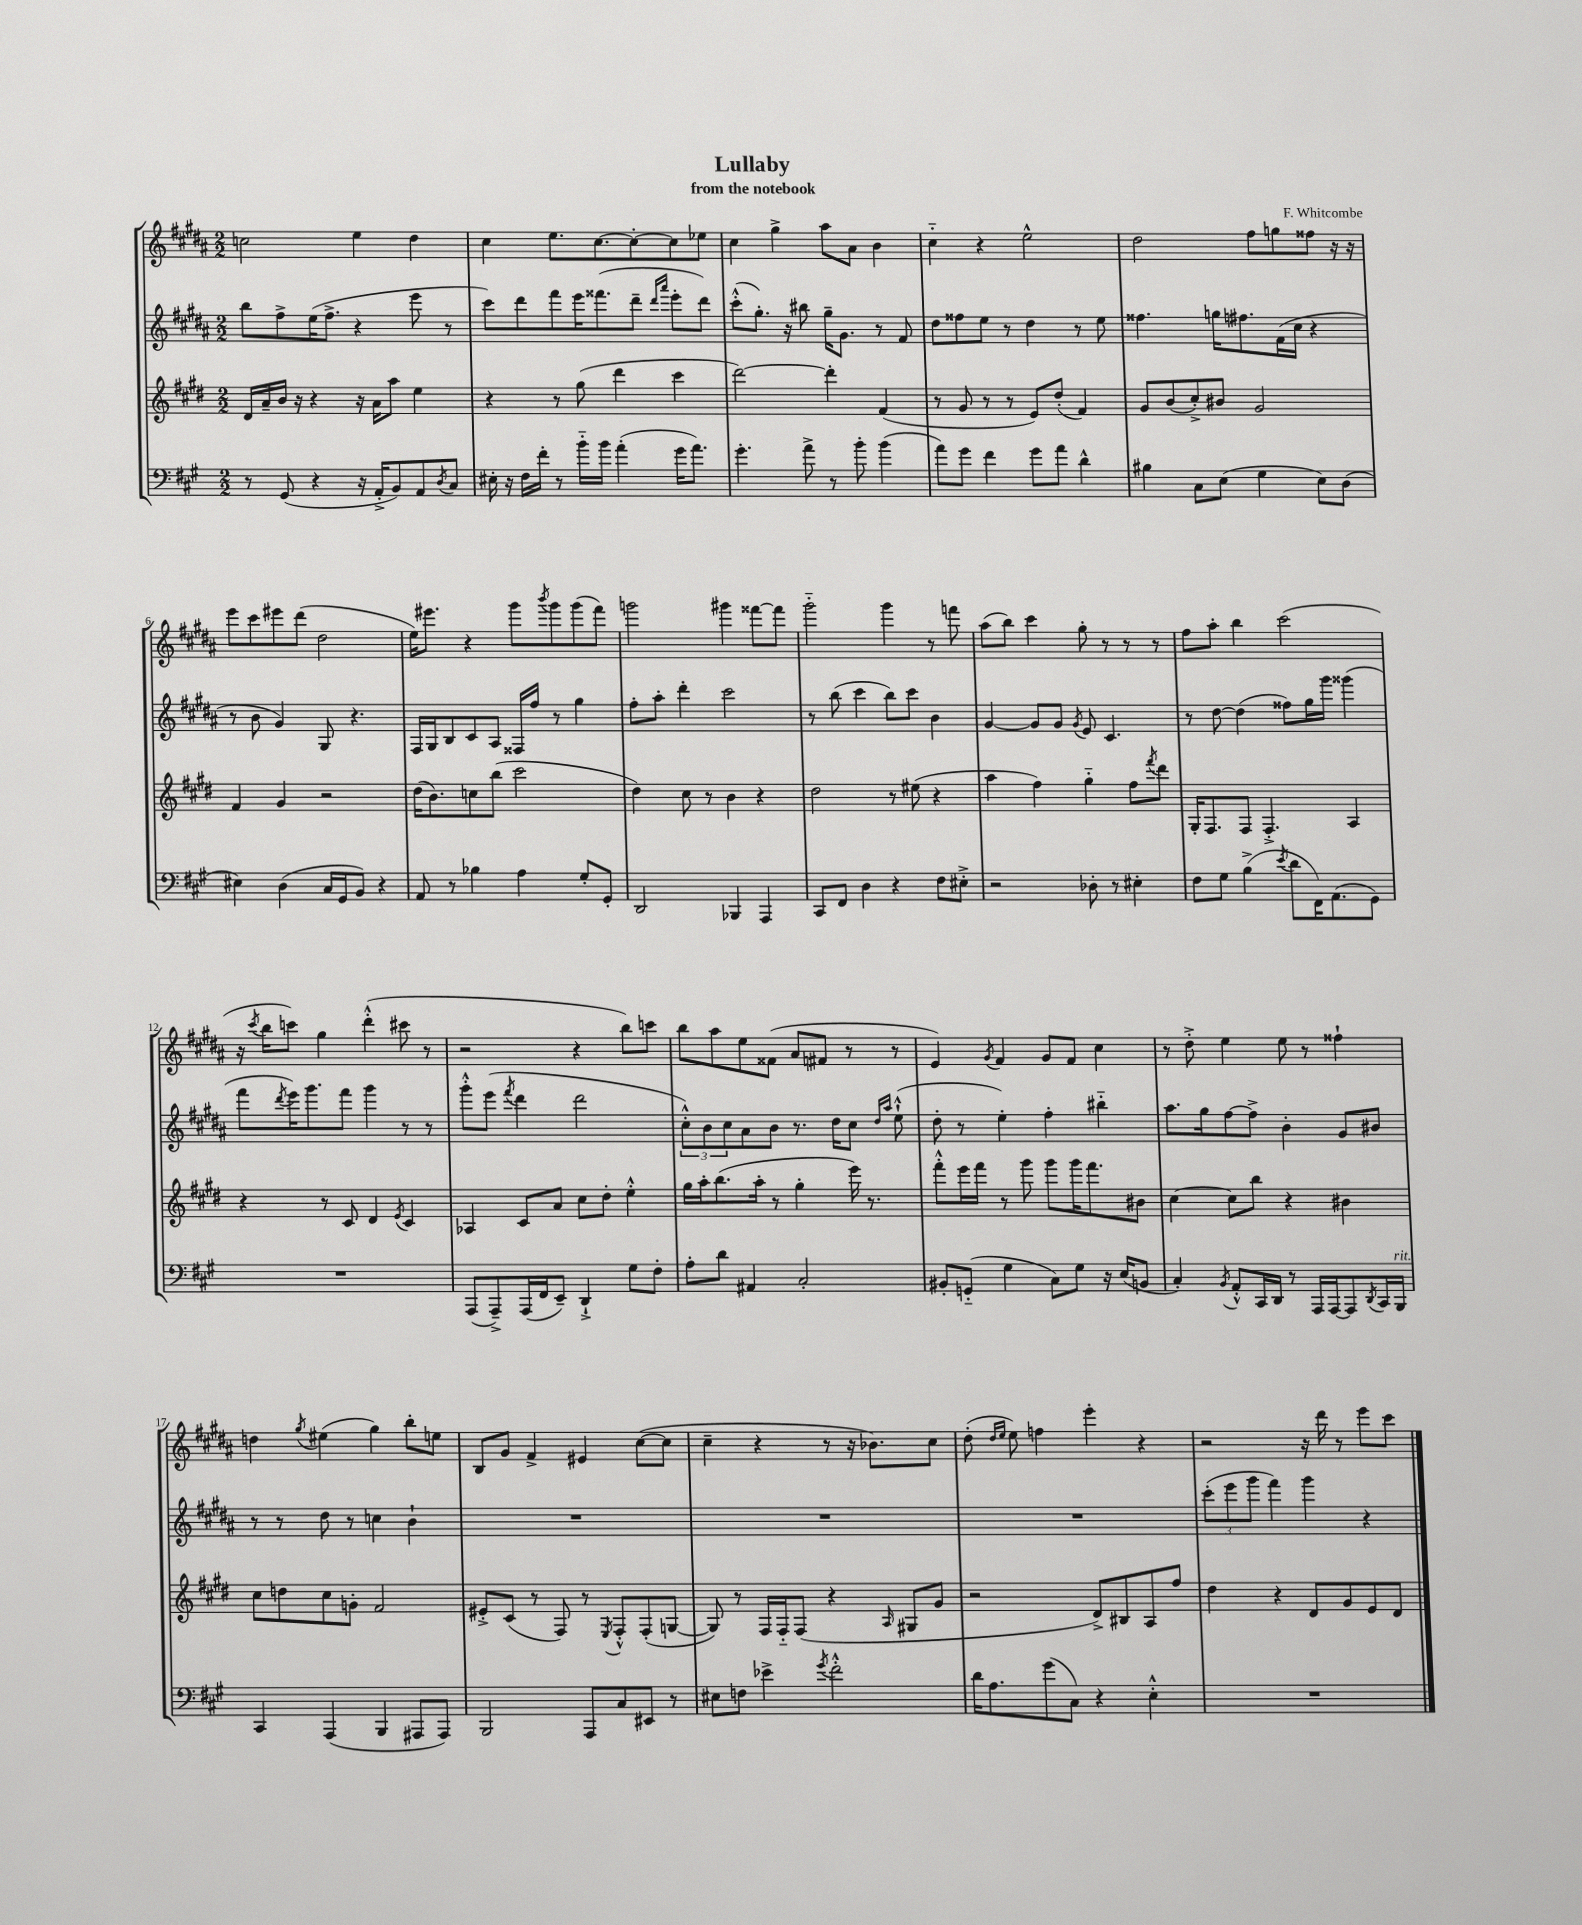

**kern	**kern	**kern	**kern
*staff4	*staff3	*staff2	*staff1
*clefF4	*clefG2	*clefG2	*clefG2
*k[f#c#g#]	*k[f#c#g#d#]	*k[f#c#g#d#a#]	*k[f#c#g#d#a#]
*M2/2	*M2/2	*M2/2	*M2/2
8r	16d#	8bb	2cc
.	16a~	.	.
(8GG#	16b	8ff#^	.
.	16r	.	.
4r	4r	(16ee	.
.	.	8.ff#^	.
16r	16r	4r	4ee
16AA'^	16a	.	.
8BB)	8aa	.	.
8AA	4ee	8eee	4dd#
8qD	.	.	.
8C#	.	8r	.
=	=	=	=
16E#'	4r	8ccc#)	4cc#
16r	.	.	.
16F#	.	8ddd#	.
16f#'	.	.	.
8r	8r	8fff#	8.ee
16b'~	(8gg#	16eee	.
16b	.	(8.fff##	[8.cc#
(4a'	4ddd#	.	.
.	.	8ddd#~	8cc#'_
.	.	16qqddd#	.
.	.	16qqaaa#	.
16g#	4ccc#	8eee'	8cc#]
8.a)	.	.	.
.	.	8ddd#)	8ee-
=	=	=	=
4.g#'	[2ddd#)	(8ccc#'^^	4cc#
.	.	8.gg#')	.
.	.	.	4gg#^
.	.	16r	.
8a^	.	8bb#	.
8r	4ddd#']	16gg#~	8aa#
.	.	8.g#	.
8b'	.	.	8a#
(4b	(4f#	8r	4b
.	.	8f#	.
=	=	=	=
8a)	8r	8dd#	4cc#'~
8g#	8g#	8ff##	.
4f#	8r	8ee	4r
.	8r	8r	.
8g#	8e)	4dd#	2ee^^
8a	(8dd#'	.	.
4d^^	4f#)	8r	.
.	.	8ee	.
=	=	=	=
4B#	8g#	4.ff##	2dd#
.	(8b	.	.
8C#	8cc#'^)	.	.
(8E	8b#	16gg	.
.	.	8.ff#	.
4G#	2g#	.	8ff#
.	.	(16f#	8gg
.	.	16cc#	.
8E)	.	4r	8ff##
(8D	.	.	16r
.	.	.	16r
=	=	=	=
4E#)	4f#	8r	8eee
.	.	8b	8ccc#
(4D	4g#	4g#)	8eee#
.	.	.	(8ddd#
16C#	2r	8G#	2dd#
16GG#	.	.	.
8BB)	.	4.r	.
4r	.	.	.
=	=	=	=
8AA	(16dd#	16F#	16ee)
.	8.b)	16G#	8.eee#
8r	.	8B	.
4B-	8cc	8c#	4r
.	(8bb	8A#	.
4A	2ccc#	16F##	8ggg#
.	.	16ff#	.
.	.	.	8qbbb
.	.	8r	8ggg#
8G#'	.	4gg#	(8ggg#
8GG#'	.	.	8fff#)
=	=	=	=
2DD	4dd#)	8ff#'	2ggg
.	.	8aa#'	.
.	8cc#	4ddd#'	.
.	8r	.	.
4BBB-	4b	2ccc#	4ggg#
4AAA	4r	.	[8fff##
.	.	.	8fff##]
=	=	=	=
8CC#	2dd#	8r	2ggg#'~
8FF#	.	(8bb	.
4D	.	4ccc#	.
4r	8r	8bb)	4ggg#
.	(8ee#	8ccc#	.
8F#	4r	4b	8r
8E#'^	.	.	8fff
=	=	=	=
2r	4aa	[4g#	(8aa#
.	.	.	8bb)
.	4ff#)	8g#]	4ccc#
.	.	8g#	.
.	.	8qg#	.
8D-'	4gg#'~	8e	8gg#'
8r	.	4.c#	8r
4E#'	8ff#	.	8r
.	8qfff#	.	.
.	8ddd#	.	8r
=	=	=	=
8F#	16G#'	8r	8ff#
.	8.F#	.	.
8G#	.	[8dd#	8aa#'
(4B^	8F#	(4dd#]	4bb
.	4.F#'^	.	.
8qe	.	.	.
8d	.	8ff##)	(2ccc#
16FF#)	.	16gg#	.
(8.AA	.	16ggg#	.
.	4A	(4ggg##	.
8GG#)	.	.	.
=	=	=	=
1r	4r	8fff#	16r
.	.	.	8qccc#
.	.	.	16bb
.	.	8qddd#	.
.	.	16eee)	8ccc)
.	.	8.ggg#	.
.	8r	.	4gg#
.	8c#	8fff#	.
.	4d#	4ggg#	(4ddd#'^^
.	8qe	.	.
.	4c#	8r	8ccc#
.	.	8r	8r
=	=	=	=
(8AAA	4A-	8ggg#'^^	2r
8AAA~^)	.	(8eee	.
.	.	8qfff#	.
(16AAA	8c#	4ddd#	.
16FF#	.	.	.
8EE~)	8a	.	.
4DD`^	8cc#	2ddd#	4r
.	8dd#'	.	.
8G#	4ee'^^	.	8bb)
8F#'	.	.	8ccc
=	=	=	=
8A'	16gg#	12cc#'^^)	8bb
.	16aa'	.	.
.	.	12b	.
8d	(8.bb	.	8aa#
.	.	12cc#	.
4AA#	.	8a#	8ee
.	16aa'	.	.
.	8r	8b	(8f##
2C#'	4gg#'	8.r	8a#
.	.	.	8f#
.	.	16dd#	.
.	16eee)	8cc#	8r
.	8.r	.	.
.	.	16qqdd#	.
.	.	16qqaa#	.
.	.	(8ee`^^	8r
=	=	=	=
8BB#'	8fff#'^^	8dd#'	4e)
(8GG'~	16eee	8r	.
.	16fff#	.	.
.	.	.	8qg#
4G#	8r	4ee')	4f#
.	8ggg#	.	.
8C#)	8ggg#	4ff#'	8g#
8G#	16ggg#	.	8f#
.	8.fff#	.	.
16r	.	4bb#'~	4cc#
(16E	.	.	.
8BB	8b#	.	.
=	=	=	=
4C#')	[4cc#	8.aa#	8r
.	.	.	8dd#'^
.	.	16gg#	.
8qBB	.	.	.
8AA'^^	8cc#]	[8ff#	4ee
16CC#	8bb	8ff#^]	.
16DD	.	.	.
8r	4r	4b'	8ee
16AAA	.	.	8r
[16AAA	.	.	.
8AAA]	4b#	8g#	4ff##`
8qDD	.	.	.
16CC#	.	8b#	.
16BBB	.	.	.
=	=	=	=
4CC#	8cc#	8r	4dd
.	8dd	8r	.
.	.	.	8qgg#
(4AAA	8cc#	8dd#	(4ee#
.	8g'	8r	.
4BBB	2f#	4cc	4gg#)
8AAA#	.	4b`	8bb'
8AAA#)	.	.	8ee
=	=	=	=
2BBB	8e#'^	1r	8B
.	(8c#	.	8g#
.	8r	.	4f#^
.	8F#)	.	.
8AAA	8r	.	4e#
.	8qE	.	.
8C#	8F#'^^	.	.
8EE#	(8F#'	.	([8cc#
8r	[8G	.	8cc#]
=	=	=	=
8E#	8G])	1r	4cc#~
8F	8r	.	.
4e-^	16F#	.	4r
.	16F#'~	.	.
.	(8F#	.	.
8qg#	.	.	.
2f#'^^	4r	.	8r
.	.	.	16r
.	.	.	8.b-)
.	16qqA	.	.
.	8G#	.	.
.	8g#	.	8cc#
=	=	=	=
16d	2r	1r	(8dd#'
8.A	.	.	.
.	.	.	16qqdd#
.	.	.	16qqee
.	.	.	8ee)
(8g#	.	.	4ff
8C#)	.	.	.
4r	8d#^)	.	4eee'
.	8B#	.	.
4E'^^	8A	.	4r
.	8ff#	.	.
=	=	=	=
1r	4dd#	(12ccc#'	2r
.	.	12eee	.
.	.	12ggg#	.
.	4r	4fff#)	.
.	8d#	4ggg#	16r
.	.	.	16ddd#
.	8g#	.	8r
.	8e	4r	8eee
.	8d#	.	8ccc#
==	==	==	==
*-	*-	*-	*-
